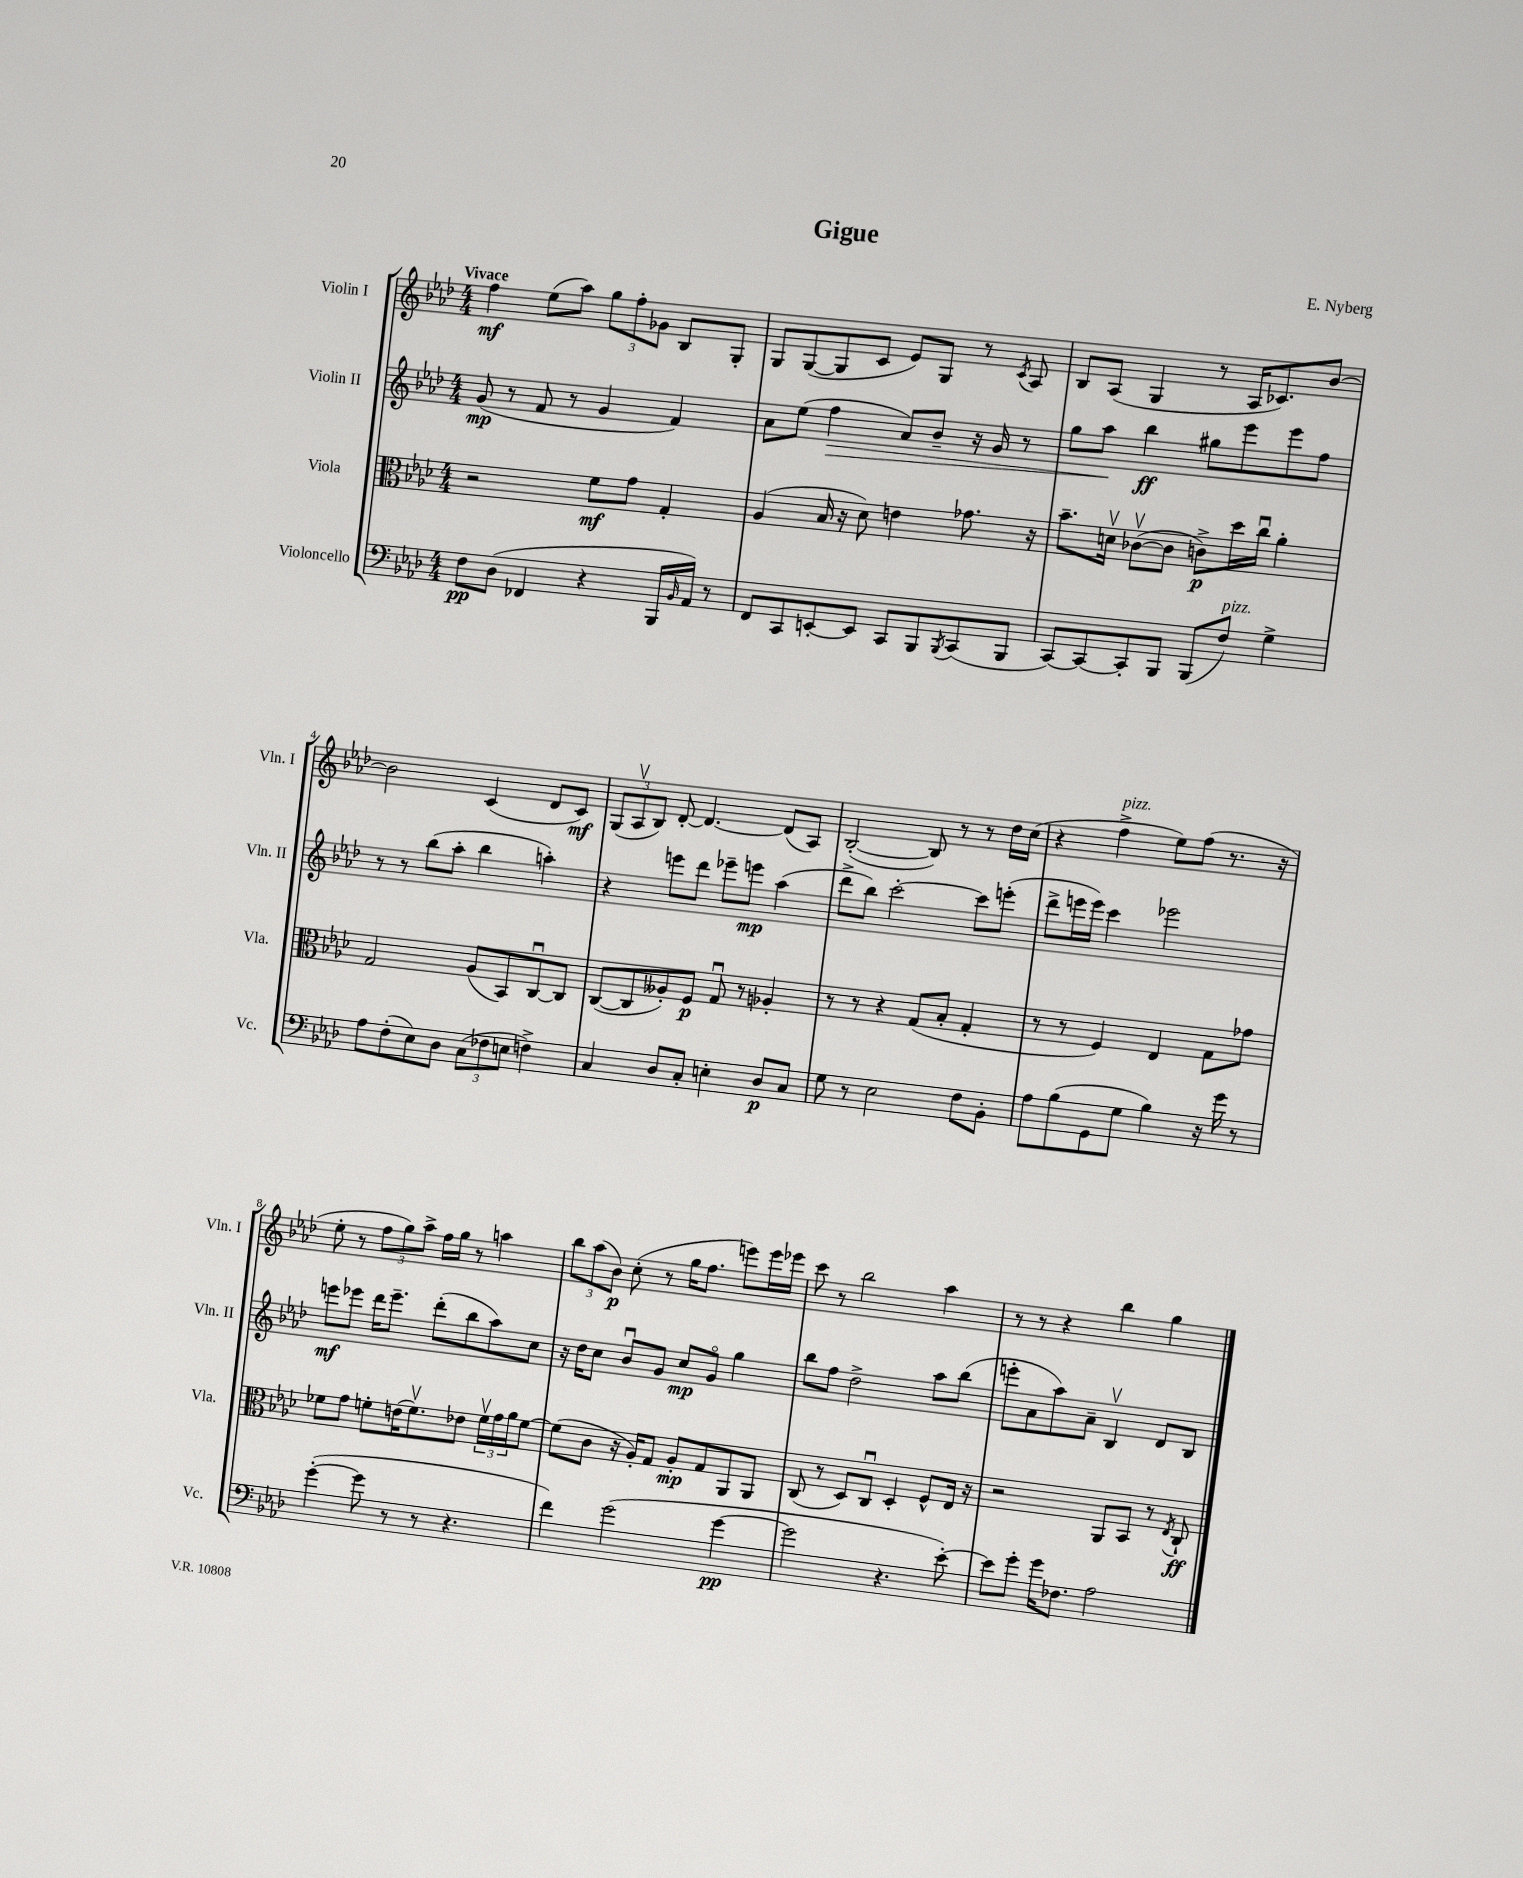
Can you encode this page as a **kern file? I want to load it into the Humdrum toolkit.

**kern	**dynam	**kern	**dynam	**kern	**dynam	**kern	**dynam
*part4	*part4	*part3	*part3	*part2	*part2	*part1	*part1
*staff4	*staff4	*staff3	*staff3	*staff2	*staff2	*staff1	*staff1
*I"Violoncello	*	*I"Viola	*	*I"Violin II	*	*I"Violin I	*
*I'Vc.	*	*I'Vla.	*	*I'Vln. II	*	*I'Vln. I	*
*clefF4	*	*clefC3	*	*clefG2	*	*clefG2	*
*k[b-e-a-d-]	*	*k[b-e-a-d-]	*	*k[b-e-a-d-]	*	*k[b-e-a-d-]	*
*M4/4	*	*M4/4	*	*M4/4	*	*M4/4	*
=1	=1	=1	=1	=1	=1	=1	=1
!	!	!	!	!	!	!LO:TX:a:B:t=Vivace	!
8F\L	pp	2r	.	(8g/	mp	4ff\	mf
(8D-\J	.	.	.	8r	.	.	.
4FF-X/	.	.	.	8f/	.	(8ee-\L	.
.	.	.	.	8r	.	8aa-\J)	.
4r	.	8f\L	mf	4g/	.	12gg\L	.
.	.	.	.	.	.	12ff'\	.
.	.	8g\J	.	.	.	.	.
.	.	.	.	.	.	12g-X\J	.
16BBB-/LL	.	4G'/	.	4f/)	.	8B-/L	.
16qqBB-/	.	.	.	.	.	.	.
16AA-/JJ)	.	.	.	.	.	.	.
8r	.	.	.	.	.	8G'/J	.
=2	=2	=2	=2	=2	=2	=2	=2
8FF/L	.	(4A-/	.	8a-\L	.	8G/L	.
8CC/	.	.	.	(8ee-\J	.	([8G/	.
!	!	!	!	!	!LO:HP:b	!	!
[8EEn'/	.	16B-/	.	4ff\	>	8G/]	.
.	.	16r	.	.	.	.	.
8EE/J]	.	8d-\)	.	.	.	8c/J	.
8CC/L	.	4en\	.	8a-/L)	.	8e-/L)	.
8BBB-/	.	.	.	8b-~/J	.	8G/J	.
8qBBB-/	.	.	.	.	.	.	.
(8CC/	.	8.g-X\	.	16r	.	8r	.
.	.	.	.	16g/	.	.	.
.	.	.	.	.	.	8qc/	.
8BBB-/J	.	.	.	8r	.	8A-/	.
.	.	16r	.	.	.	.	.
=3	=3	=3	=3	=3	=3	=3	=3
[8CC/L)	.	8.b-~\L	.	8gg\L	.	8B-/L	.
8CC/_	.	.	.	8aa-\J	.	(8A-/J	.
.	.	16dnv\Jk	.	.	.	.	.
8CC'/]	.	([8c-Xv\L	.	4bb-\	] ff	4G/	.
8BBB-/J	.	8c-\J]	.	.	.	.	.
(8BBB-/L	.	8cn^\L)	p	8gg#X\L	.	8r	.
!LO:TX:a:i:t=pizz.	!	!	!	!	!	!	!
8F/J)	.	16dd-\L	.	8eee-\	.	16A-/KL	.
.	.	16ccu\JJ	.	.	.	8.c-X/)	.
4G^\	.	4a-'\	.	8eee-\	.	.	.
.	.	.	.	8ff\J	.	[8b-/J	.
!!LO:LB:g=z
=4	=4	=4	=4	=4	=4	=4	=4
8A-\L	.	2G/	.	8r	.	2b-\]	.
(8F'\	.	.	.	8r	.	.	.
8E-\)	.	.	.	(8bb-\L	.	.	.
8D-\J	.	.	.	8aa-'\J	.	.	.
(12C\L	.	(8A-/L	.	4bb-\	.	(4c/	.
12F-X\	.	.	.	.	.	.	.
.	.	8BB-/)	.	.	.	.	.
12En\J	.	.	.	.	.	.	.
4Fn^\)	.	[8Cu/	.	4aan'\)	.	8d-/L	.
.	.	8C/J]	.	.	.	8c/J)	mf
=5	=5	=5	=5	=5	=5	=5	=5
4C/	.	([8C/L	.	4r	.	(12G/L	.
.	.	.	.	.	.	12A-v/	.
.	.	8C/]	.	.	.	.	.
.	.	.	.	.	.	12B-/J)	.
8D-/L	.	8A--X'/)	.	8eeen\L	.	[8d-'/	.
8C'/J	.	8F/J	p	8ddd-\J	.	4.d-/_	.
4En'\	.	8Gu/	.	8eee-X~\L	.	.	.
.	.	8r	.	8eeen\J	mp	.	.
8D-/L	p	4A-X'/	.	(4aa-\	.	(8d-/L]	.
8C/J	.	.	.	.	.	8A-/J)	.
=6	=6	=6	=6	=6	=6	=6	=6
8G\	.	8r	.	8ddd-^\L	.	([2B-'/	.
8r	.	8r	.	8bb-\J)	.	.	.
2E-\	.	4r	.	[2ccc'\	.	.	.
.	.	(8G/L	.	.	.	8B-/])	.
.	.	8B-'/J	.	.	.	8r	.
8F\L	.	4G'/	.	8ccc\L]	.	8r	.
8BB-'\J	.	.	.	(8eeen'\J	.	16dd-\LL	.
.	.	.	.	.	.	(16cc\JJ	.
=7	=7	=7	=7	=7	=7	=7	=7
8A-\L	.	8r	.	8ddd-^\L	.	4r	.
(8B-\	.	8r	.	16eeen\L	.	.	.
.	.	.	.	16eee\JJ)	.	.	.
!	!	!	!	!	!	!LO:TX:a:i:t=pizz.	!
8GG\	.	4F/)	.	4ccc\	.	4ff^\	.
8G\J	.	.	.	.	.	.	.
4B-\)	.	4E-/	.	2eee-X\	.	8ee-\L)	.
.	.	.	.	.	.	(8ff\J	.
16r	.	8G\L	.	.	.	8.r	.
16g\	.	.	.	.	.	.	.
8r	.	8g-X\J	.	.	.	.	.
.	.	.	.	.	.	16r	.
!!LO:LB:g=z
=8	=8	=8	=8	=8	=8	=8	=8
([4g'\	.	8f-X\L	.	8eeen\L	mf	8ee-'\	.
.	.	8g\J	.	8eee-X\J	.	8r	.
8g\]	.	8fn'\L	.	16ddd-\KL	.	12ff\L	.
.	.	.	.	8.eee-~\J	.	.	.
.	.	.	.	.	.	12gg\)	.
8r	.	(16en\K	.	.	.	.	.
.	.	.	.	.	.	12aa-^\J	.
.	.	8.fv\)	.	.	.	.	.
8r	.	.	.	(8ddd-'\L	.	16ff\LL	.
.	.	.	.	.	.	16gg\JJ	.
4.r	.	8e-X\J	.	8bb-\	.	8r	.
.	.	24fv\LL	.	8aa-\)	.	4aan\	.
.	.	24g\	.	.	.	.	.
.	.	24a-\J	.	.	.	.	.
.	.	[8f\J	.	8cc\J	.	.	.
=9	=9	=9	=9	=9	=9	=9	=9
4f\)	.	(8f\L]	.	16r	.	12bb-\L	.
.	.	.	.	16dd-\KL	.	.	.
.	.	.	.	.	.	(12aa-\	.
.	.	8c\J	.	8cc\J	.	.	.
.	.	.	.	.	.	12b-\J)	p
(2g\	.	16r	.	8b-u/L	.	(8cc'\	.
.	.	16A-'/KL)	.	.	.	.	.
.	.	8G/J	.	8g/J	.	8r	.
.	.	8A-'/L	mp	8cc/L	mp	16gg\KL	.
.	.	.	.	.	.	8.ff\J	.
.	.	8G/	.	8g/J	.	.	.
[4g\	pp	8AA-/	.	4gg\	.	8eeen\L)	.
.	.	8AA-/J	.	.	.	16eee\L	.
.	.	.	.	.	.	16eee-X\JJ	.
=10	=10	=10	=10	=10	=10	=10	=10
2g\]	.	(8C/	.	8bb-\L	.	8ccc\	.
.	.	8r	.	8ff\J	.	8r	.
.	.	8D-/L)	.	2dd-^\	.	2bb-\	.
.	.	8Cu/J	.	.	.	.	.
4.r	.	4D-'/	.	.	.	.	.
.	.	8F^^/L	.	8aa-\L	.	4aa-\	.
[8e-'\)	.	16E-/Jk	.	(8bb-\J	.	.	.
.	.	16r	.	.	.	.	.
=11	=11	=11	=11	=11	=11	=11	=11
8e-\L]	.	2r	.	8eeen'\L	.	8r	.
8g'\J	.	.	.	8a-\	.	8r	.
16g\KL	.	.	.	8aa-\)	.	4r	.
8.F-X\J	.	.	.	.	.	.	.
.	.	.	.	8a-~\J	.	.	.
2A-\	.	8AA-/L	.	4B-v/	.	4bb-\	.
.	.	8BB-/J	.	.	.	.	.
.	.	8r	.	8d-/L	.	4gg\	.
.	.	8qE-/	.	.	.	.	.
.	.	8C`/	ff	8B-/J	.	.	.
==	==	==	==	==	==	==	==
*-	*-	*-	*-	*-	*-	*-	*-
